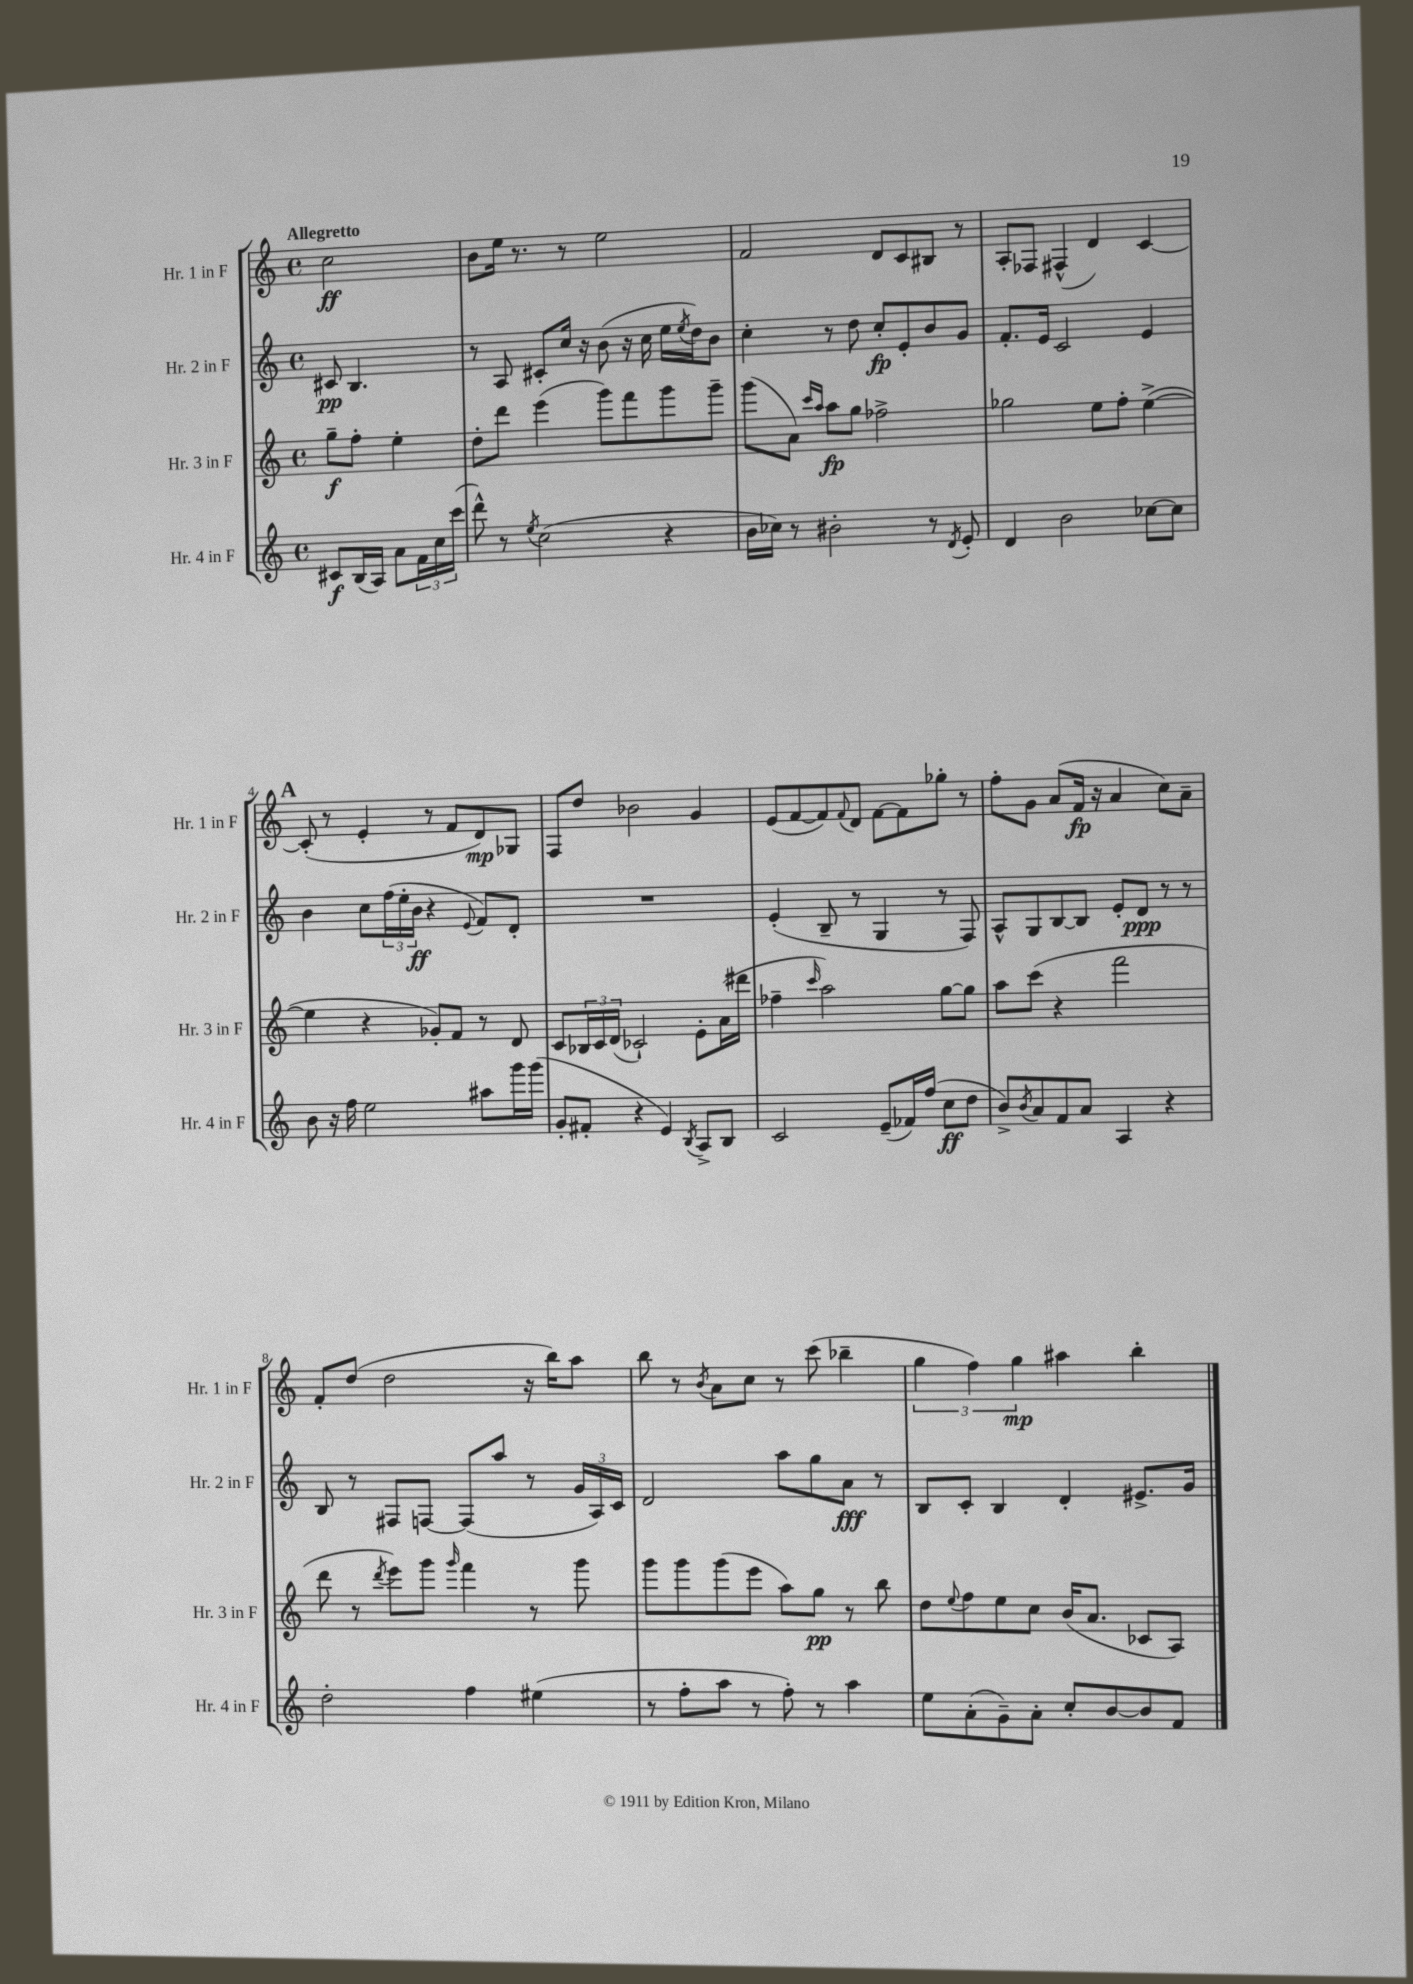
<<
\new StaffGroup <<
\new Staff = "s0" \with { instrumentName = "Hr. 1 in F" shortInstrumentName = "Hr. 1 in F" } {
    \clef treble \key c \major \defaultTimeSignature \time 4/4 \partial 2 \tempo "Allegretto"
    c''2\ff |
    b'8 e''16 r8. r8 e''2 |
    f'2 d'8 c'8 bis8 r8 |
    a8-. fes8 fis4-^( d'4) c'4~ |
    \mark \markup { \bold "A" } c'8-.( r8 e'4-. r8 f'8 d'8\mp) ges8 |
    f8 d''8 bes'2 g'4 |
    e'8( f'8~ f'8) \appoggiatura { f'8 } d'8 f'8~ f'8 ges''8-. r8 |
    f''8-. g'8 a'8( f'16\fp r16 a'4 c''8) a'8-- |
    f'8-. d''8( d''2 r16 b''16) a''8 |
    b''8 r8 \acciaccatura { b'8 } a'8 c''8 r8 c'''8( bes''4-- |
    \tuplet 3/2 { g''4 f''4) g''4\mp } ais''4 b''4-. \bar "|." |
}
\new Staff = "s1" \with { instrumentName = "Hr. 2 in F" shortInstrumentName = "Hr. 2 in F" } {
    \clef treble \key c \major \defaultTimeSignature \time 4/4 \partial 2
    cis'8\pp b4. |
    r8 a8 cis'8-. c''16 r16 b'8( r16 c''16 e''16 \acciaccatura { e''8 } d''16) b'8 |
    c''4-. r8 d''8 c''8-.\fp e'8-. b'8 g'8 |
    f'8.-. e'16 c'2 e'4 |
    \mark \markup { \bold "A" } b'4 c''8 \tuplet 3/2 { f''16( e''16-. b'16\ff } r4 \appoggiatura { e'8 } f'8) d'8-. |
    R1 |
    e'4-.( b8-- r8 g4 r8 f8) |
    a8-^ g8 b8~ b8 e'8-. d'8\ppp r8 r8 |
    b8 r8 fis8 f8~ f8( a''8 r8 \tuplet 3/2 { g'16 a16) c'16 } |
    d'2 a''8 g''8 a'8\fff r8 |
    b8 c'8-. b4 d'4-. eis'8.-> g'16 \bar "|." |
}
\new Staff = "s2" \with { instrumentName = "Hr. 3 in F" shortInstrumentName = "Hr. 3 in F" } {
    \clef treble \key c \major \defaultTimeSignature \time 4/4 \partial 2
    g''8--\f f''8-. e''4-. |
    d''8-. d'''8 e'''4( g'''8) f'''8 g'''8 g'''8-- |
    g'''8( a'8) \grace { c'''16 a''16 } a''8\fp g''8 fes''2-> |
    ges''2 e''8 f''8-. e''4~->( |
    \mark \markup { \bold "A" } e''4 r4 ges'8-.) f'8 r8 d'8 |
    c'8 \tuplet 3/2 { bes16 c'16 d'16( } ces'2-!) e'8-. a'16( dis'''16 |
    fes''4-- \grace { c'''16 } a''2) g''8~ g''8 |
    a''8 c'''8( r4 f'''2 |
    d'''8 r8 \acciaccatura { d'''8 } e'''8) g'''8 \grace { g'''16 } f'''4 r8 g'''8 |
    g'''8 g'''8 g'''8( e'''8 a''8) g''8\pp r8 b''8 |
    d''8 \appoggiatura { e''8 } f''8 e''8 c''8 b'16( a'8. ces'8 a8) \bar "|." |
}
\new Staff = "s3" \with { instrumentName = "Hr. 4 in F" shortInstrumentName = "Hr. 4 in F" } {
    \clef treble \key c \major \defaultTimeSignature \time 4/4 \partial 2
    cis'8\f b16( a16) a'8 \tuplet 3/2 { f'16 c''16 c'''16( } |
    d'''8-^) r8 \acciaccatura { e''8 } c''2( r4 |
    b'16 ces''16) r8 bis'2-. r8 \acciaccatura { d'8 } e'8-. |
    d'4 b'2 ces''8~ ces''8 |
    \mark \markup { \bold "A" } b'8 r16 f''16 e''2 ais''8 g'''16 g'''16( |
    g'8-. fis'8-. r4 e'4) \acciaccatura { b8 } a8-> b8 |
    c'2 e'8--( fes'16) f''16( c''8\ff d''8 |
    b'8->) \acciaccatura { b'8 } a'8 f'8 a'8 a4 r4 |
    d''2-. f''4 eis''4( |
    r8 f''8-. a''8 r8 f''8-.) r8 a''4 |
    e''8 a'8-.( g'8--) a'8-. c''8-. b'8~ b'8 f'8 \bar "|." |
}
>>
>>
